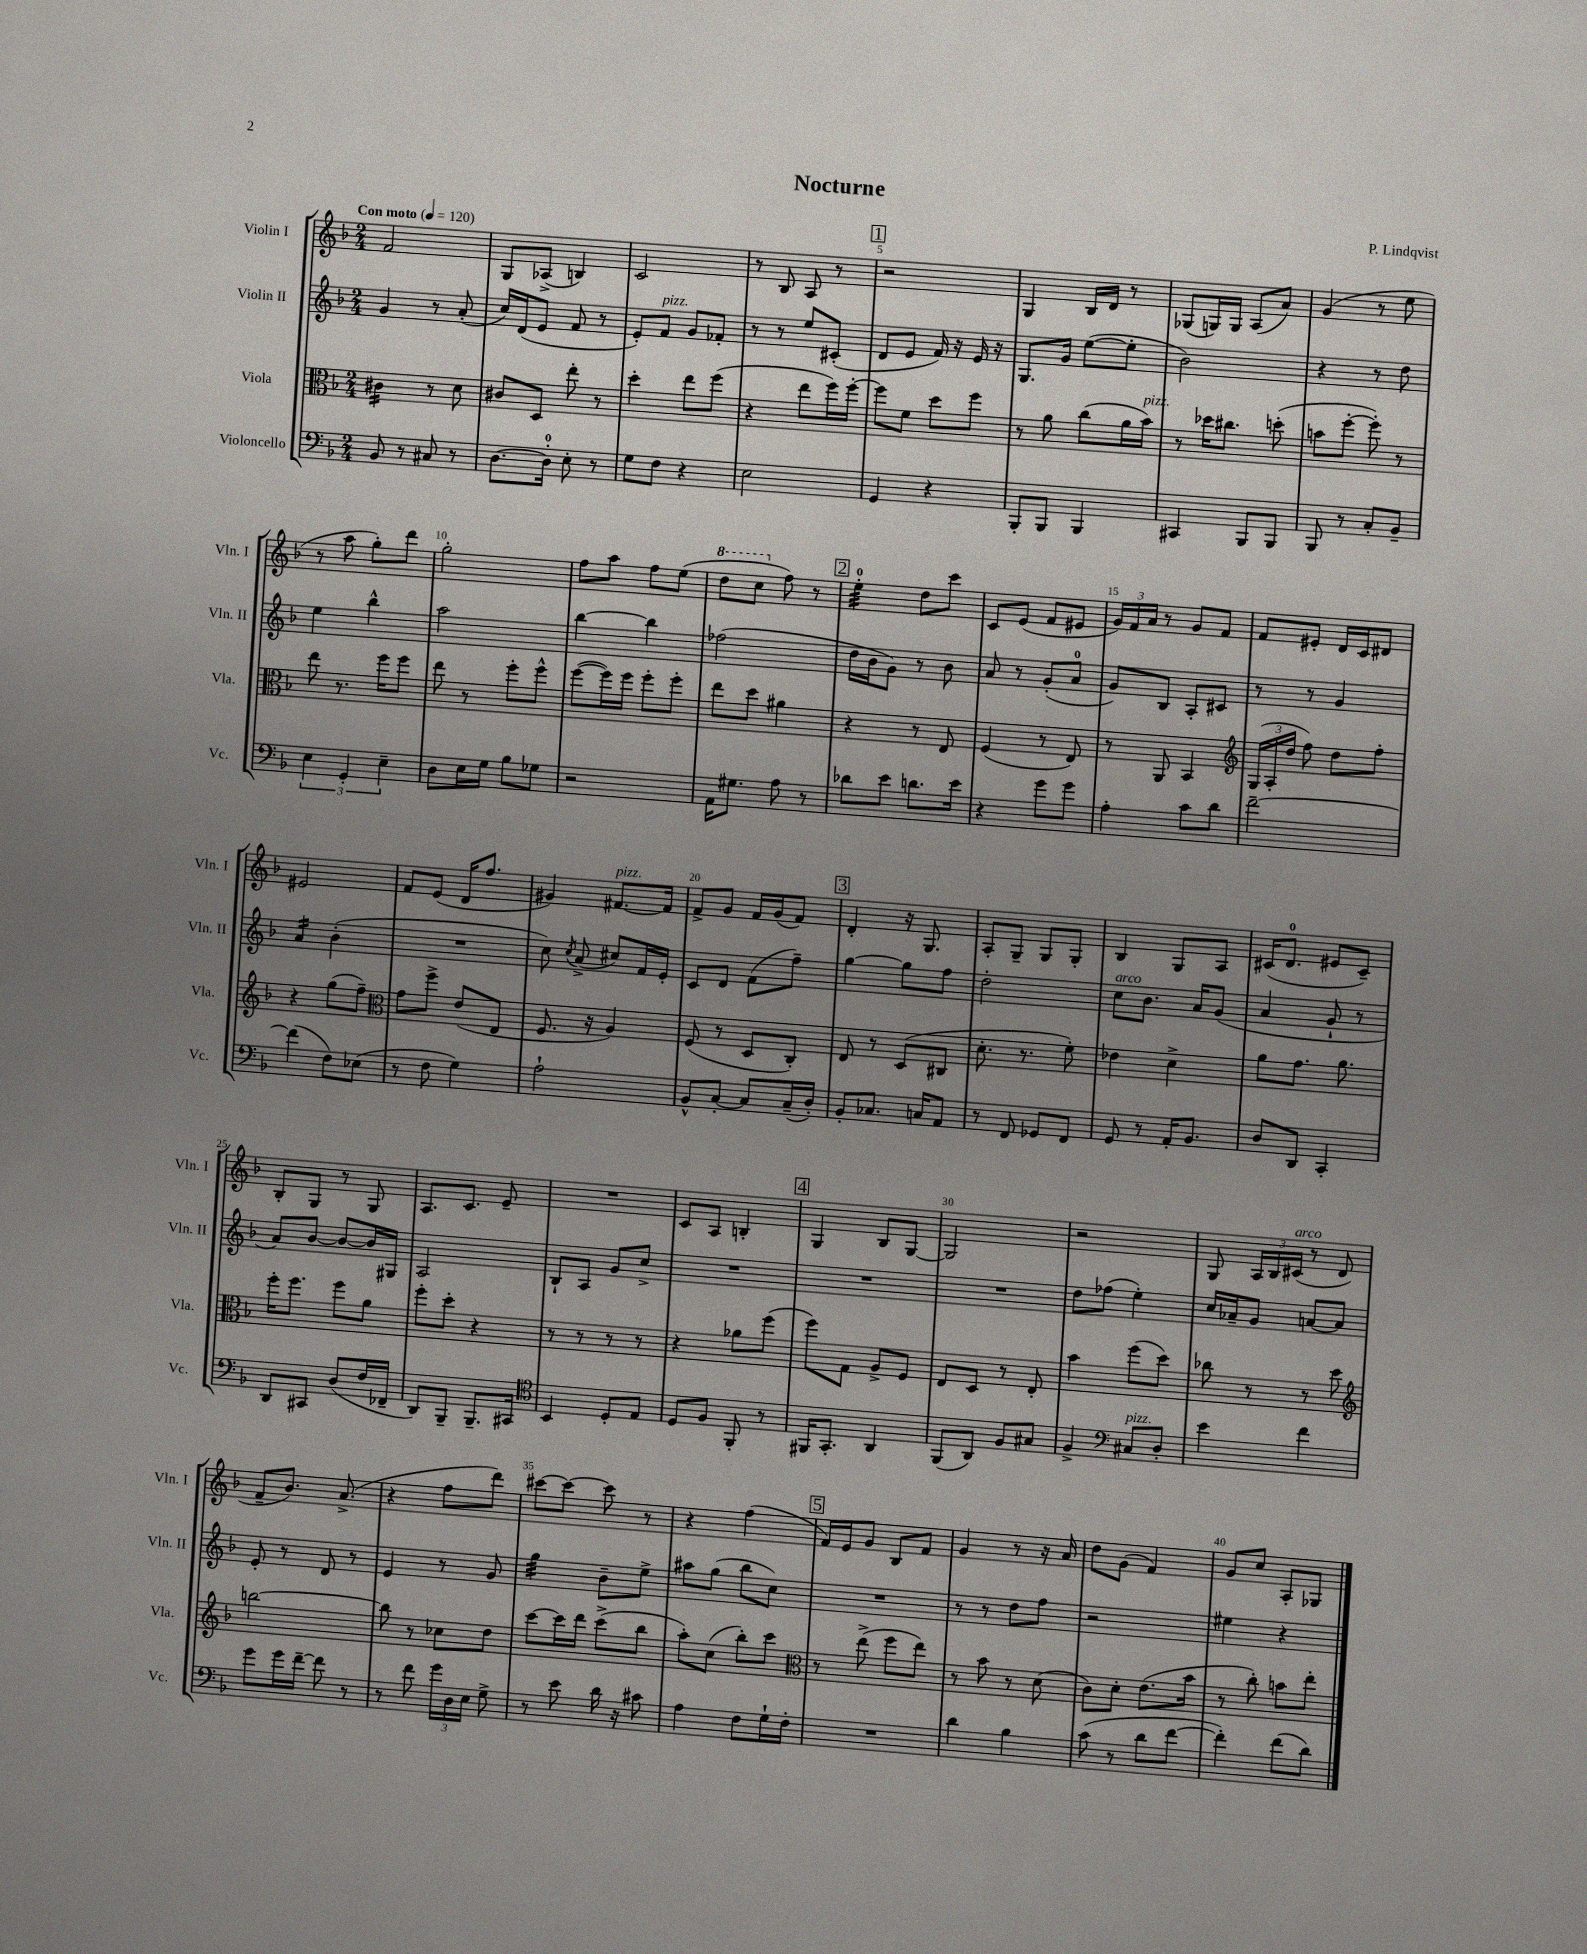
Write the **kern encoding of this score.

**kern	**kern	**kern	**kern
*staff4	*staff3	*staff2	*staff1
*clefF4	*clefC3	*clefG2	*clefG2
*k[b-]	*k[b-]	*k[b-]	*k[b-]
*M2/4	*M2/4	*M2/4	*M2/4
*MM120	*MM120	*MM120	*MM120
8BB-/	4c#\	4g/	2f/
8r	.	.	.
8C#/	8r	8r	.
8r	8d\	(8a'/	.
=	=	=	=
[8.D\L	8c#/L	16cc/LL)	8G/L
.	.	(16d/J	.
.	8D/J	8e/J	(8A-^/J
16D'\]Jk	.	.	.
8E'\	8ee'\	8f/	4B/)
8r	8r	8r	.
=	=	=	=
8G\L	4dd'\	8e'/L)	2c/
8F\J	.	8f/J	.
4r	8ee\L	8g/L	.
.	(8ff\J	8f-'/J	.
=	=	=	=
2E\	4r	8r	8r
.	.	8r	8B-/
.	8ee\L	8ee/L	8A/
.	16ff\L)	(8c#'/J	8r
.	[16ff'\JJ	.	.
=	=	=	=
4GG/	8ff\]L	8d/L	2r
.	8f\J	8e/J	.
4r	8dd\L	16f/)	.
.	.	16r	.
.	8ff\J	16e/	.
.	.	16r	.
=	=	=	=
8BBB-'/L	8r	8.G/L	4G/
8BBB-/J	8a\	.	.
.	.	16g/Jk	.
4BBB-/	(8cc\L	([8ee\L	16B-/LL
.	.	.	16d/JJ
.	16a\L	8ee'\]J	8r
.	16b-\JJ)	.	.
=	=	=	=
4CC#/	8r	2b-\)	(8G-/L
.	16dd-\LK	.	16G/L)
.	8.cc#\J	.	16G/JJ
8BBB-/L	.	.	(8A/L
8BBB-/J	(8dd'\	.	8a/J)
=	=	=	=
8BBB-/	8b\L	4r	(4g/
8r	[8ff'\J	.	.
8C'/L	8ff'\])	8r	8r
8BB-~/J	8r	8dd\	8ee\
=	=	=	=
6E\	8ee\	4ee\	8r
.	8.r	.	8aa\
6GG'/	.	.	.
.	.	4bb-^^\	8gg'\L)
.	16ff\LK	.	.
6E~\	.	.	.
.	8ff\J	.	8ddd\J
=	=	=	=
8D\L	8ee\	2aa\	2gg'\
16E\L	8r	.	.
16G\JJ	.	.	.
8B-\L	8ff'\L	.	.
8G-\J	8ff^^\J	.	.
=	=	=	=
2r	([8ff\L	[4bb-\	8ff\L
.	16ff\]L)	.	8aa\J
.	16ff\JJ	.	.
.	8ff'\L	4bb-\]	8ff\L
.	8ff'\J	.	(8ee\J
=	=	=	=
16AA\LK	8ee\L	(2ff-\	8ddd\L
8.G#\J	.	.	.
.	8dd\J	.	8ccc\J
8A\	4a#\	.	8ff\)
8r	.	.	8r
=	=	=	=
8d-\L	4r	16dd\LL	4ee'\
.	.	16b-\J	.
8e\J	.	8g\J)	.
8.d\L	8r	8r	8dd\L
.	8E/	8b-\	8ccc\J
16e\Jk	.	.	.
=	=	=	=
4r	(4F/	8a/	8c/L
.	.	8r	(8e/J
8g\L	8r	(8g'/L	8f/L
8g\J	8E/)	8a/J	8e#/J
=	=	=	=
4A'\	8r	8g/L)	24g/LL)
.	.	.	24f/
.	.	.	24a/JJ
.	8AA/	8B-/J	8r
8c\L	4BB-/	8A'/L	8g/L
8d\J	.	8c#/J	8f/J
=	=	=	=
*	*clefG2	*	*
[2f~\	(24G/LL	8r	8f/L
.	24A'/	.	.
.	24dd/JJ	.	.
.	8ff\)	8r	8e#'/J
.	8dd\L	4g/	16d/LL
.	.	.	16c/J
.	8ff'\J	.	8d#/J
=	=	=	=
(4f\]	4r	4a/	2e#/
8F\L)	(8gg\L	(4b-'\	.
(8E-\J	8ff~\J)	.	.
=	=	=	=
*	*clefC3	*	*
8r	8g\L	2r	8f/L
8F\	8ff^\J	.	(8e/J
4G\)	(8e/L	.	16d/LK
.	.	.	8.ff/J
.	8E/J	.	.
=	=	=	=
2A`\	8.F/	8cc\)	4g#/)
.	.	8qcc/	.
.	.	(8a^/	.
.	16r	.	.
.	4A/)	8cc#/L)	[8.f#/L
.	.	16f/L	.
.	.	16e'/JJ	16f#/]Jk
=	=	=	=
8BB-^^/L	(8F/	8c/L	8f^/L
[8C'/J	8r	8d/J	8g/J
8C/]L	8D/L	(8f\L	16f/LL
.	.	.	(16g/J
(16C~/L	8C'/J)	8ff~\J)	8f/J)
16D'/JJ)	.	.	.
=	=	=	=
8BB-'/L	8E/	[4gg\	4d'/
8.C-/J	8r	.	.
.	(8D/L	8gg\]L	16r
16C/LK	.	.	8.G/
8AA/J	8C#/J	8ff\J	.
=	=	=	=
8r	8.d'\	2dd'\	8A'/L
8FF/	.	.	8G~/J
.	8.r	.	.
8GG-/L	.	.	8G/L
8FF/J	8f'\)	.	8G'/J
=	=	=	=
8GG/	4e-\	8cc\L	4B-/
8r	.	8.b-\J	.
16AA'/LK	4d^\	.	8G/L
8.BB-/J	.	16a/LK	.
.	.	(8g/J	8A/J
=	=	=	=
8D/L	8a\L	4a/	(16c#/LK
.	.	.	8.d/J
8DD/J	8.g\J	.	.
4CC'/	.	8g`/	8e#/L
.	8.a\	.	.
.	.	8r	8c#~/J)
=	=	=	=
8DD/L	16ff'\LK	8a/L)	8B-'/L
.	8.ff\J	.	.
8CC#/J	.	[8b-/J	8G/J
(8D/L	8ff\L	8b-/_L	8r
16F/L	8a\J	16b-/]L	8G/
16FF-~/JJ	.	16G#/JJ	.
=	=	=	=
8DD/L)	8ff'\L	2A/	8.A/L
8BBB-~/J	8dd'\J	.	.
.	.	.	8.c/J
8.BBB-~/L	4r	.	.
.	.	.	8e~/
16CC#/Jk	.	.	.
=	=	=	=
*clefC4	*	*	*
4BB-/	8r	8B-`/L	2r
.	8r	8A/J	.
8D'/L	8r	8g/L	.
8E/J	8r	8cc^/J	.
=	=	=	=
8D/L	4r	2r	8c/L
8F/J	.	.	8A/J
8FF'/	8a-\L	.	4B'/
8r	(8ff\J	.	.
=	=	=	=
16FF#/LK	8ff\L)	2r	4G/
8.GG'/J	.	.	.
.	8G\J	.	.
4AA/	8A^/L	.	8B-/L
.	8F/J	.	[8G/J
=	=	=	=
(8FF/L	8E/L	2r	2G/]
8AA/J)	8D/J	.	.
8F/L	8r	.	.
8G#/J	8E'/	.	.
=	=	=	=
4F^/	4b-\	8dd\L	2r
.	.	(8ff-\J	.
*clefF4	*	*	*
8C#/L	(8ff\L	4ee'\)	.
8D'/J	8dd\J)	.	.
=	=	=	=
4e\	8cc-\	16cc/LL	8G/
.	.	16a-~/J	.
.	8r	8g/J	24A/LL
.	.	.	24B-/
.	.	.	(24c#/JJ
4f\	8r	[8a/L	8r
.	8dd\	8a/]J	8d/
=	=	=	=
*	*clefG2	*	*
8g\L	[2bb\	8e'/	8f~/L
16g\L	.	8r	8.b-/J)
[16f~\JJ	.	.	.
8f\]	.	8d/	.
.	.	.	(8.a^/
8r	.	8r	.
=	=	=	=
8r	8bb\]	4e/	4r
8f\	8r	.	.
24g\LL	8cc-\L	8r	8ff\L
24D\	.	.	.
24E\JJ	.	.	.
8G^\	8dd\J	8g/	8ddd\J)
=	=	=	=
8r	[8ccc\L	4gg\	[8ccc#\L
8e\	16ccc\]L	.	8ccc#\_J
.	16ddd\JJ	.	.
16d\	(8ccc^\L	8b-~\L	8ccc#\]
16r	.	.	.
8c#\	8bb-\J	8ee^\J	8r
=	=	=	=
4A\	8aa'\L)	8aa#\L	4r
.	(8cc\J	(8gg\J	.
8F\L	8bb-'\L)	8bb-\L	(4ff\
16G`\L	8ccc\J	8cc\J)	.
16F'\JJ	.	.	.
=	=	=	=
*	*clefC3	*	*
2r	8r	2r	16f/LL)
.	.	.	16e/J
.	(8ee^\	.	8g/J
.	8ff\L	.	8B-/L
.	8ee\J)	.	8f/J
=	=	=	=
4d\	8r	8r	4g/
.	8b-\	8r	.
4B-\	8r	8dd\L	8r
.	(8d\	8ff\J	16r
.	.	.	16a/
=	=	=	=
(8c\	8c\L)	2r	8dd\L
8r	8d'\J	.	(8g\J
8d\L	(8.e\L	.	4f/)
[8f\J	.	.	.
.	16b-\Jk	.	.
=	=	=	=
4f'\])	8r	4ee#\	8g/L
.	8cc'\)	.	8cc/J
(8f\L	8b\L	4r	8A'/L
8d\J)	8ee'\J	.	8G-/J
==	==	==	==
*-	*-	*-	*-
